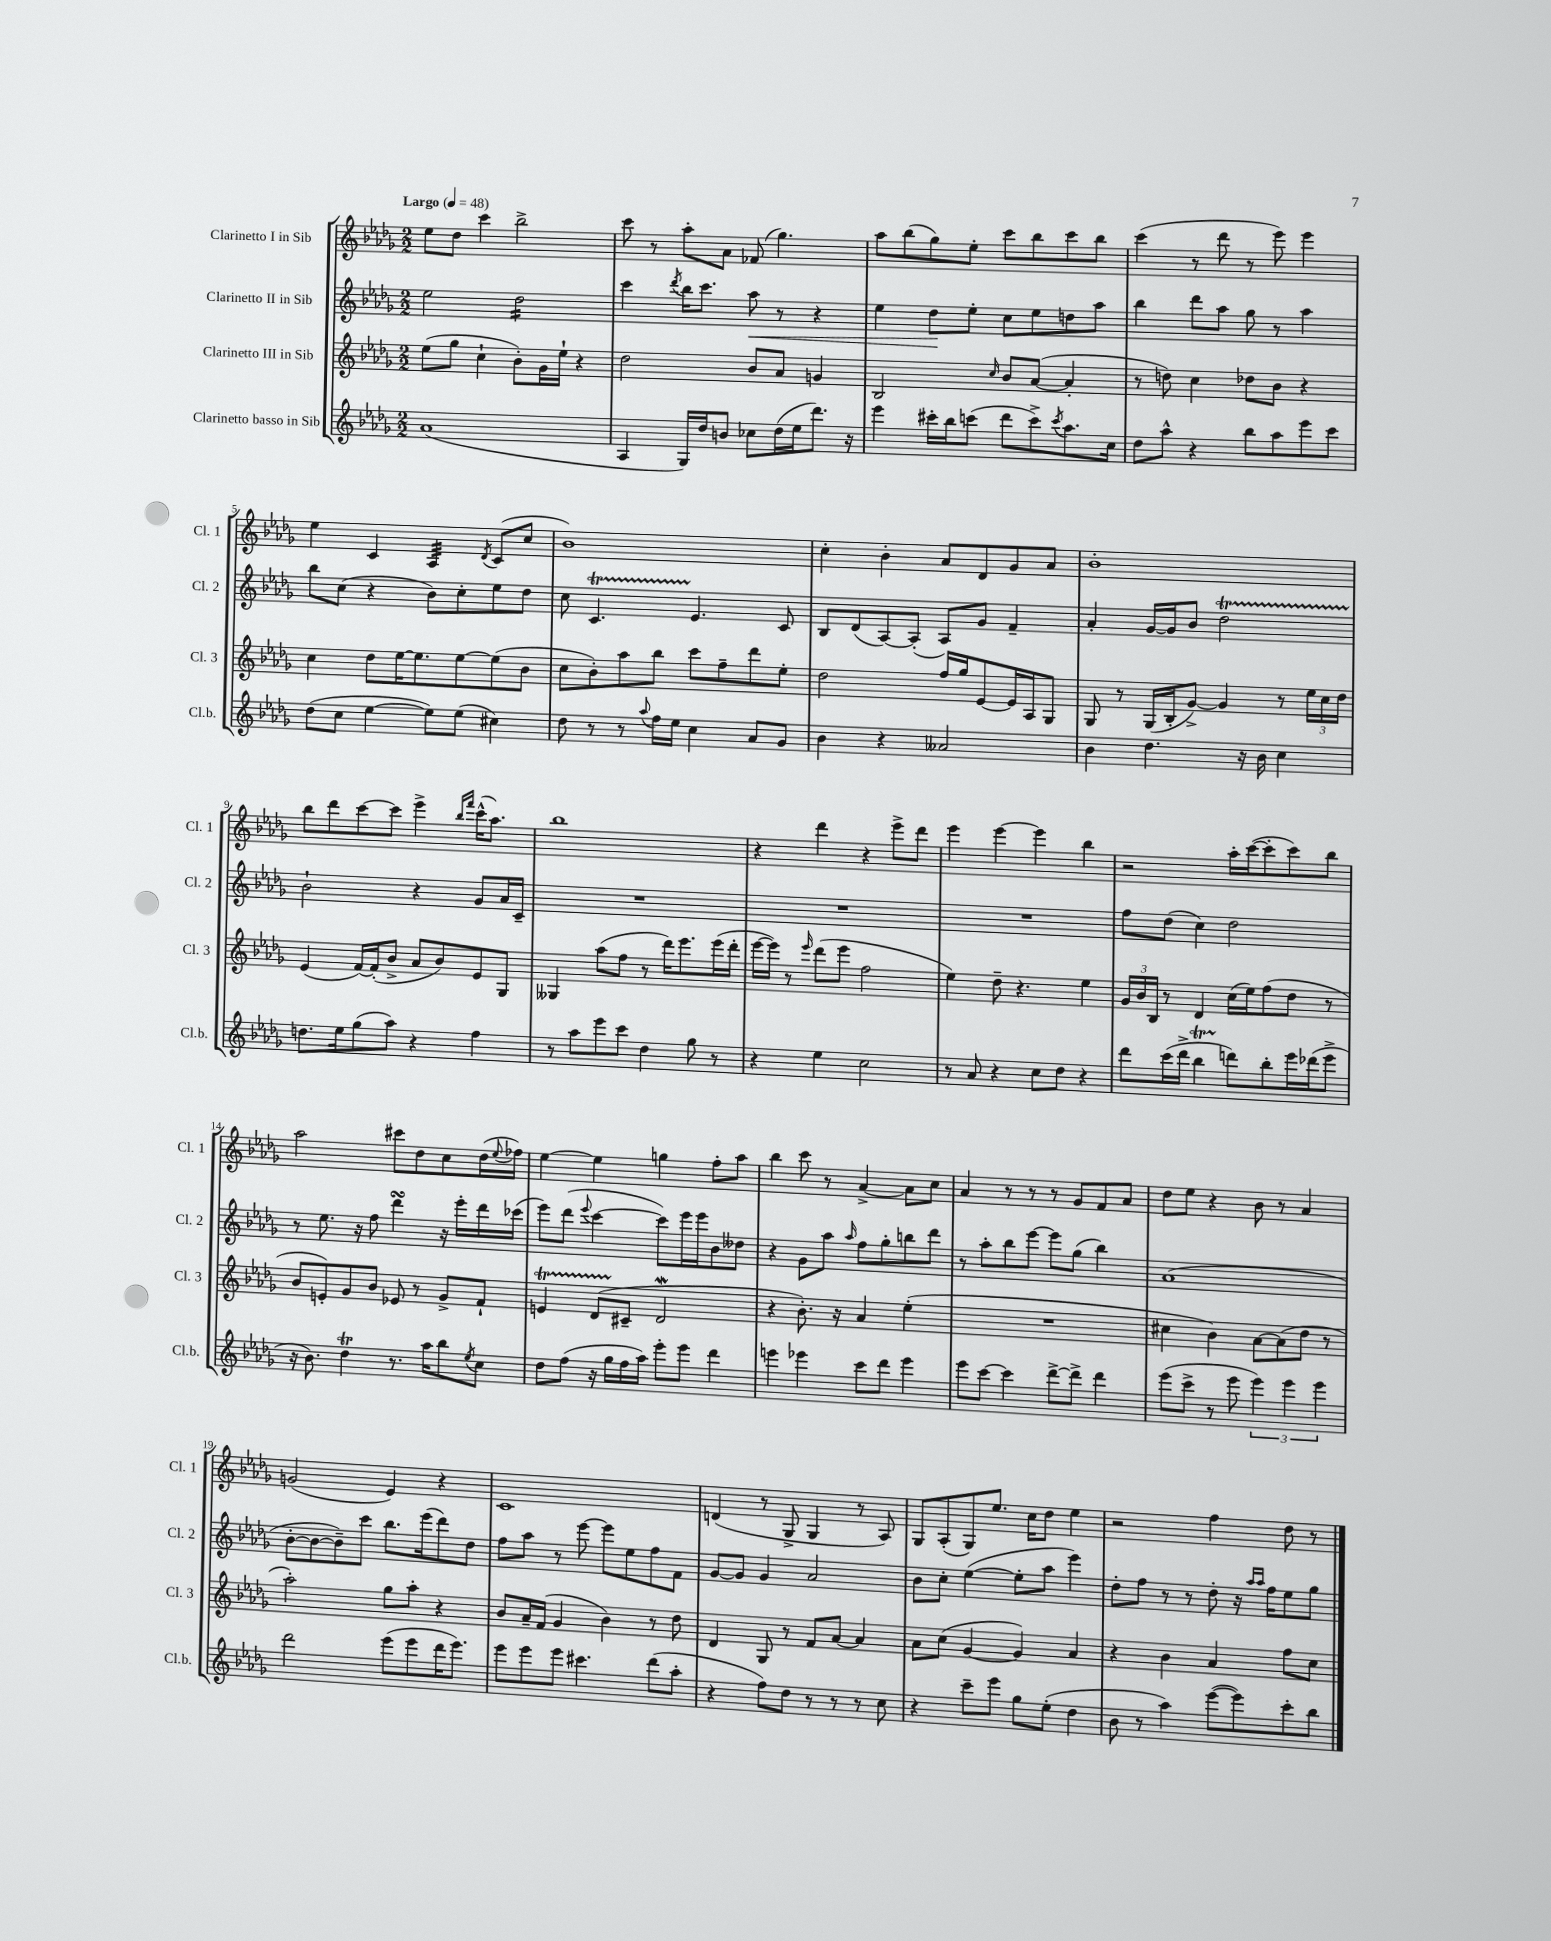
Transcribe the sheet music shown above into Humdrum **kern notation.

**kern	**kern	**kern	**kern
*staff4	*staff3	*staff2	*staff1
*clefG2	*clefG2	*clefG2	*clefG2
*k[b-e-a-d-g-]	*k[b-e-a-d-g-]	*k[b-e-a-d-g-]	*k[b-e-a-d-g-]
*M2/2	*M2/2	*M2/2	*M2/2
*MM48	*MM48	*MM48	*MM48
(1a-	(8ee-\L	2ee-\	8ee-\L
.	8gg-\J	.	8dd-\J
.	4cc`\	.	4ccc\
.	8b-'\L)	2dd-\	2bb-^\
.	16g-\L	.	.
.	16ee-`\JJ	.	.
.	4r	.	.
=	=	=	=
4A-/	2dd-\	4ccc\	8ccc\
.	.	.	8r
.	.	8qddd-/	.
16G-/LL)	.	16bb-\LK	8aa-'\L
16dd-/J	.	8.ccc\J	.
8b/J	.	.	8a-\J
8cc-\L	8b-/L	8aa-\	(8f-/
(16dd-\L	8a-/J	8r	4.gg-\)
16ee-\J	.	.	.
8.ddd-\J)	4g/	4r	.
16r	.	.	.
=	=	=	=
4eee-\	2B-/	4ee-\	8aa-\L
.	.	.	(8bb-\
16ccc#'\LL	.	8dd-\L	8gg-\)
16bb-\J	.	.	.
(8ccc\J	.	8ee-'\J	8ee-'\J
.	16qqcc/	.	.
8ddd-\L	8b-/L	8cc\L	8ccc\L
8ccc^\)	([8a-/J	8ee-\	8bb-\
8qccc/	.	.	.
8.aa-\	4a-'/]	8dd\	8ccc\
.	.	8aa-\J	8bb-\J
16cc\Jk	.	.	.
=	=	=	=
8dd-\L	8r	4bb-\	(4ccc\
8aa-^^\J	8dd\)	.	.
4r	4cc\	8ddd-\L	8r
.	.	8aa-\J	8ddd-\
8bb-\L	8dd-\L	8gg-\	8r
8aa-\	8b-\J	8r	8eee-\)
8eee-\	4r	4aa-\	4eee-\
8ccc\J	.	.	.
=	=	=	=
(8dd-\L	4cc\	8bb-\L	4ee-\
8cc\J	.	(8cc\J	.
[4ee-\	8dd-\L	4r	4c/
.	[16ee-\K	.	.
.	8.ee-\]	.	.
8ee-\]L)	.	8b-\L)	4A-/
(8ee-\J	[8ee-\	8cc'\	.
.	.	.	8qd-/
4cc#\)	(8ee-\]	8ee-\	(8c/L
.	8b-\J	8dd-\J	8cc/J
=	=	=	=
8dd-\	8cc\L	8cc\	1b-)
8r	8b-'\)	4.c/	.
8r	8aa-\	.	.
8qqaa-/	.	.	.
16ff\LL	8bb-\J	.	.
16ee-\JJ	.	.	.
4cc\	8ccc\L	4.e-/	.
.	8ff~\	.	.
8a-/L	8ddd-\	.	.
8g-/J	8ee-'\J	8c/	.
=	=	=	=
4b-\	2dd-\	8B-/L	4cc'\
.	.	(8d-/	.
4r	.	[8A-/)	4b-'\
.	.	(8A-'/]J	.
2a--/	16ff/LL	8A-/L)	8a-/L
.	16gg-/J	.	.
.	[8e-/	8g-/J	8d-/
.	16e-/]L	4f~/	8g-/
.	16A-/J	.	.
.	8G-/J	.	8a-/J
=	=	=	=
4b-\	8G-/	4a-'/	1b-'
.	8r	.	.
4.dd-\	(16G-/LL	[16g-/LL	.
.	16B-'/J	16g-/]J	.
.	[8g-^/J)	8b-/J	.
.	4g-/]	2dd-\	.
16r	.	.	.
16b-\	.	.	.
4cc\	8r	.	.
.	24ee-\LL	.	.
.	24cc\	.	.
.	24dd-\JJ	.	.
=	=	=	=
8.dd\L	(4e-/	2b-`\	8bb-\L
.	.	.	8ddd-\
16ee-\k	.	.	.
(8gg-\	[16f/LL)	.	[8ccc\
.	(16f'/]J	.	.
8aa-\J)	8b-^/J	.	8ccc\]J
4r	8a-/L	4r	4eee-^\
.	8b-/)	.	.
.	.	.	16qqbb-/LL
.	.	.	16qqfff/JJ
4ff\	8e-/	8g-/L	(16ccc^^\LK
.	.	.	8.aa-\J)
.	8G-/J	16a-/L	.
.	.	16c~/JJ	.
=	=	=	=
8r	4G--/	1r	1bb-
8aa-\L	.	.	.
8eee-\	(8aa-\L	.	.
8ccc\J	8ff\J	.	.
4dd-\	8r	.	.
.	16ddd-\LK)	.	.
.	8.eee-\	.	.
8gg-\	.	.	.
8r	(16eee-\L	.	.
.	16ddd-'\JJ	.	.
=	=	=	=
4r	[16eee-\LL	1r	4r
.	16eee-\]JJ)	.	.
.	8r	.	.
.	16qqeee-/	.	.
4ee-\	(8ddd-\L	.	4ddd-\
.	8eee-\J	.	.
2cc\	2ff\	.	4r
.	.	.	8eee-^\L
.	.	.	8ddd-\J
=	=	=	=
8r	4ee-\)	1r	4eee-\
8a-/	.	.	.
4r	8dd-~\	.	[4eee-\
.	4.r	.	.
8cc\L	.	.	4eee-\]
8dd-\J	.	.	.
4r	4ee-\	.	4bb-\
=	=	=	=
8ddd-\L	24g-/LL	8ff\L	2r
.	24b-/	.	.
.	24B-/JJ	.	.
(16ccc\L	8r	(8dd-\J	.
16ddd-^\JJ	.	.	.
4bb-\	4d-/	4cc\)	.
8ddd\L)	(16cc\LL	2dd-\	16aa-'\LL
.	16ee-\J)	.	([16ccc\J
8bb-'\	(8ff\	.	8ccc'\]
16eee-\L	8dd-\J	.	8ccc\)
(16ddd-\J	.	.	.
8eee-^\J	8r	.	8bb-\J
=	=	=	=
16r	8b-/L	8r	2aa-\
8.b-\)	.	.	.
.	8e'/)	8.ee-\	.
4dd-\	8g-/	.	.
.	.	16r	.
.	8b-/J	8ff\	.
8.r	8e-/	4ddd-\	8ccc#\L
.	8r	.	8dd-\
16aa-\LK	.	.	.
8bb-\	8g-^/L	16r	8cc\
.	.	16eee-'\LL	.
8qee-/	.	.	.
8cc\J	8f`/J	16ddd-\	(16dd-\L
.	.	.	8qqee-/
.	.	(16ccc-\JJ	16ff-\JJ)
=	=	=	=
8dd-\L	4e/	8eee-\L)	[4ee-\
(8ff\J	.	(8ddd-\J	.
.	.	8qqeee-/	.
16r	(8d-/L	[4ccc\	4ee-\]
16gg-\LL	.	.	.
16ff\	8c#~/J	.	.
16aa-\JJ)	.	.	.
8eee-'\L	2d-/	8ccc\]L)	4gg\
8eee-\J	.	16eee-\L	.
.	.	16eee-\J	.
4ddd-\	.	8b-\	8ff'\L
.	.	8dd--\J	8aa-\J
=	=	=	=
4eee\	4r	4r	4bb-\
4eee-\	8.b-'\)	8g-\L	8ccc\
.	.	8aa-\J	8r
.	16r	.	.
.	.	16qqaa-/	.
8ccc\L	4a-/	8ff\L	[4a-^/
8ddd-\J	.	8gg-'\	.
4eee-\	(4ee-'\	8bb\	8a-\]L
.	.	8ddd-\J	8cc\J
=	=	=	=
8eee-\L	1r	8r	4a-/
[8ccc\J	.	8aa-'\L	.
4ccc\]	.	8bb-\	8r
.	.	[8eee-\J	8r
[8ddd-^\L	.	8eee-\]L	8r
8ddd-^\]J	.	(8gg-\J	8g-/L
4ddd-\	.	4bb-\)	8f/
.	.	.	8a-/J
=	=	=	=
(8eee-\L	4cc#\	(1a-	8dd-\L
8ccc^\J	.	.	8ee-\J
8r	4b-\)	.	4r
8eee-\	.	.	.
6eee-\)	[8a-\L	.	8b-\
.	(8a-\]	.	8r
6eee-\	.	.	.
.	8dd-\J	.	4a-/
6eee-\	.	.	.
.	8r	.	.
=	=	=	=
2ddd-\	2aa-'\)	[8b-'\L	(2g/
.	.	8b-\_	.
.	.	8b-~\])	.
.	.	8ccc\J	.
(8eee-\L	8gg-\L	8.bb-\L	4e-/)
8eee-\	8aa-'\J	.	.
.	.	(16eee-\k	.
16ddd-\K	4r	8ddd-\)	4r
8.eee-\J)	.	.	.
.	.	8dd-\J	.
=	=	=	=
8eee-\L	8b-/L	8ff\L	1c
8eee-\	16a-~/L	8aa-\J	.
.	(16f/JJ	.	.
8eee-\J	4g-/	8r	.
4.ccc#\	.	[8eee-\	.
.	4b-\)	8eee-\]L	.
.	.	8ee-\	.
(8ddd-\L	8r	8ff\	.
8aa-'\J	8dd-\	8f\J	.
=	=	=	=
4r	4d-/	[8g-/L	(4d/
.	.	8g-/]J	.
8ff\L)	8G-/	4g-/	8r
8dd-\J	8r	.	8G-^/
8r	8f/L	2a-/	4G-/
8r	[8a-/J	.	.
8r	4a-/]	.	8r
8cc\	.	.	8A-/)
=	=	=	=
4r	8a-\L	8b-\L	8G-/L
.	(8cc\J	8cc'\J	(8A-'/
8ccc~\L	[4g-/	([4ee-\	8G-/)
8eee-\J	.	.	8.ee-/J
8gg-\L	4g-/])	8ee-'\]L	.
.	.	.	16cc\LK
(8ee-'\J	.	8aa-\J	8dd-\J
4dd-\	4a-/	4eee-\)	4ee-\
=	=	=	=
8b-\	4r	8dd-'\L	2r
8r	.	8ff\J	.
4aa-\)	4b-\	8r	.
.	.	8r	.
([8eee-\L	4a-/	8dd-'\	4ff\
8eee-\])	.	16r	.
.	.	16qqaa-/LL	.
.	.	16qqaa-/JJ	.
.	.	16ff\LK	.
8ccc'\	8ff\L	8ee-\	8dd-\
8bb-\J	8cc\J	8gg-\J	8r
==	==	==	==
*-	*-	*-	*-
